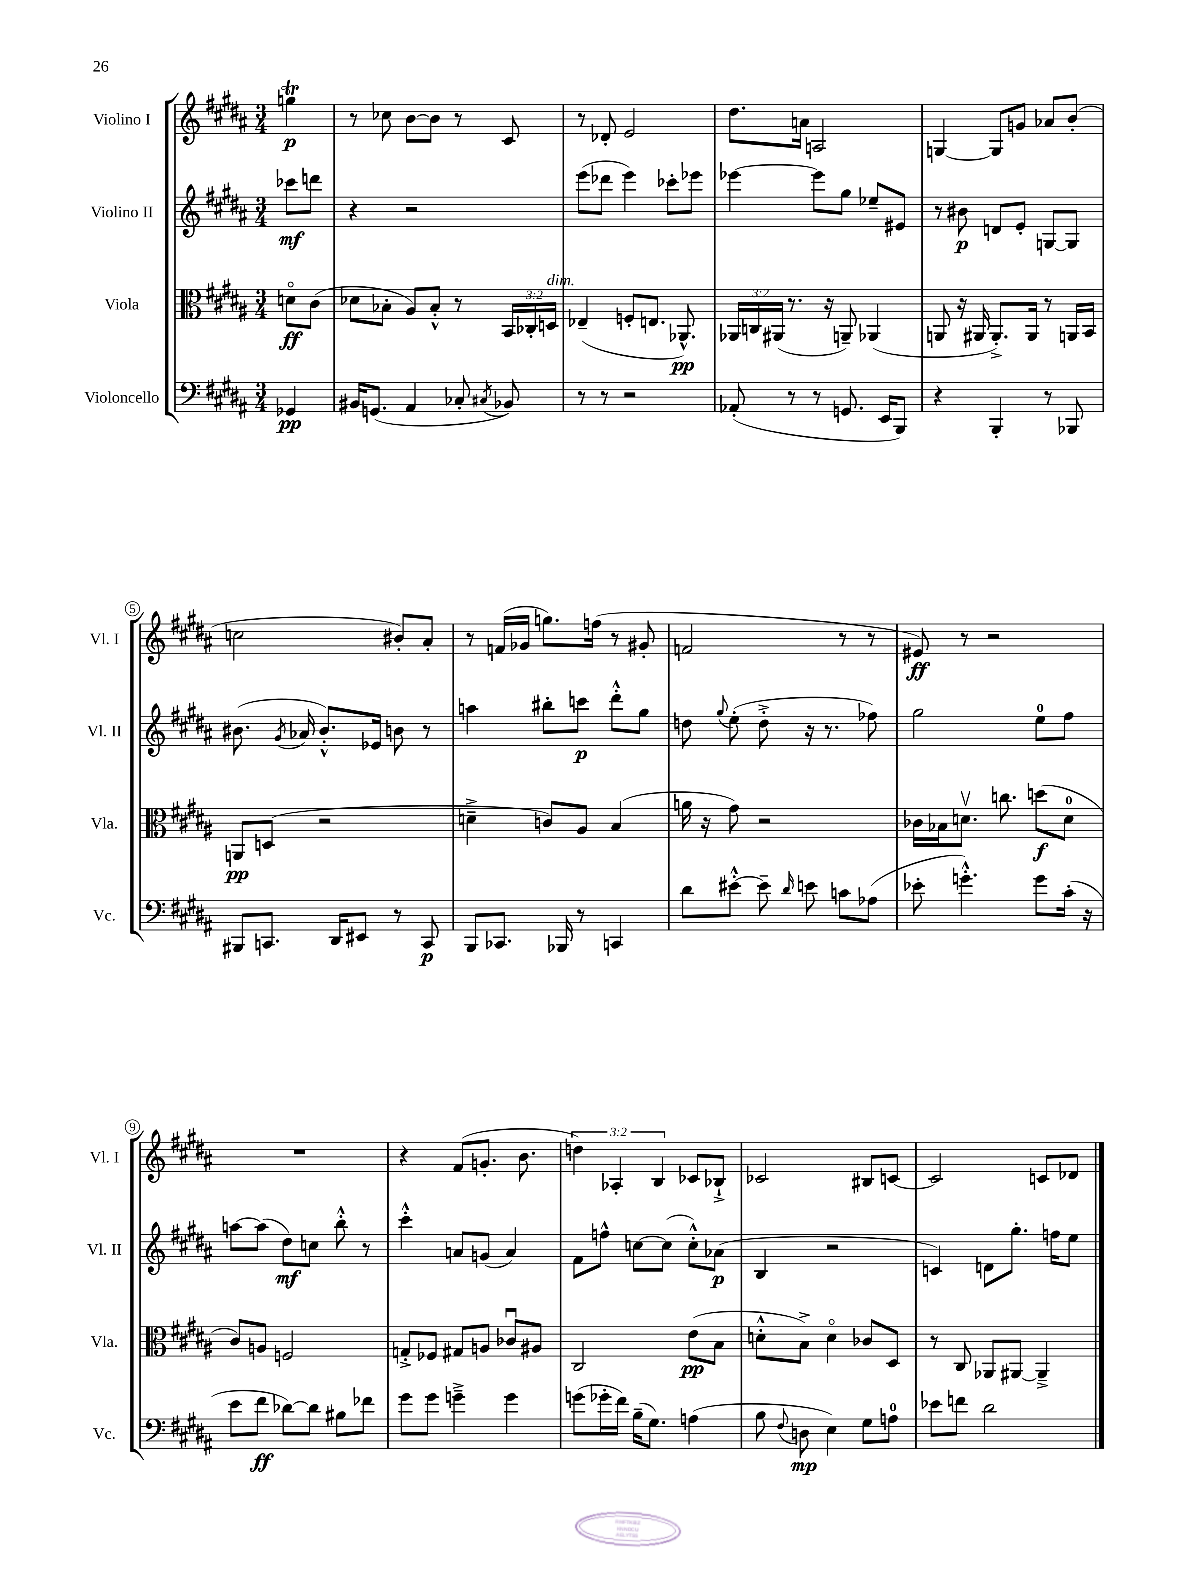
<<
\new StaffGroup <<
\new Staff = "s0" \with { instrumentName = "Violino I" shortInstrumentName = "Vl. I" } {
    \clef treble \key b \major \numericTimeSignature \time 3/4 \override Staff.TupletNumber.text = #tuplet-number::calc-fraction-text \partial 4
    \autoBeamOff g''4\trill\p |
    r8 ces''8 b'8[~ b'8] r8 cis'8 |
    r8 des'8-. e'2 |
    dis''8.[ a'16] a2 |
    g4~ g8[ g'8] aes'8[ b'8]-.( |
    c''2 bis'8[-.) ais'8]-. |
    r8 f'16[( ges'16] g''8.[) f''16]( r8 gis'8-. |
    f'2 r8 r8 |
    eis'8\ff) r8 r2 |
    R2. |
    r4 fis'8[( g'8.]-. b'8. |
    \tuplet 3/2 { d''4) aes4-. b4 } ces'8[ bes8]-!-> |
    ces'2 bis8[ c'8]~ |
    c'2 c'8[ des'8] \bar "|." |
}
\new Staff = "s1" \with { instrumentName = "Violino II" shortInstrumentName = "Vl. II" } {
    \clef treble \key b \major \numericTimeSignature \time 3/4 \partial 4
    \autoBeamOff ces'''8[\mf d'''8] |
    r4 r2 |
    e'''8[( des'''8] e'''4) ces'''8[-. ees'''8] |
    ees'''4~ ees'''8[ gis''8] ees''8[-- eis'8] |
    r8 bis'8\p d'8[ e'8]-. g8[~ g8] |
    bis'8.( \acciaccatura { gis'8 } aes'16 bis'8.[-.-^) ees'16] b'8 r8 |
    a''4 bis''8[-. c'''8]\p dis'''8[-.-^ gis''8] |
    d''8 \appoggiatura { gis''8 } e''8-.( d''8-.-> r16 r8. fes''8) |
    gis''2 e''8[-0 fis''8] |
    a''8[~ a''8]( dis''8[\mf) c''8] b''8-.-^ r8 |
    cis'''4-.-^ a'8[ g'8]( a'4) |
    fis'8[ f''8]-^ c''8[~ c''8]( c''8[-.-^) aes'8]\p( |
    b4 r2 |
    c'4) d'8[ gis''8.]-. f''16[ e''8] \bar "|." |
}
\new Staff = "s2" \with { instrumentName = "Viola" shortInstrumentName = "Vla." } {
    \clef alto \key b \major \numericTimeSignature \time 3/4 \override Staff.TupletNumber.text = #tuplet-number::calc-fraction-text \partial 4
    \autoBeamOff d'8[\flageolet\ff cis'8]( |
    des'8[ bes8]-. ais8[) bes8]-.-^ r8 \tuplet 3/2 { b,16[ ces16-. d16]^\markup { \italic "dim." } } |
    ees4--( f8[-. e8.] aes,8.-^\pp) |
    \tuplet 3/2 { aes,16[ c16 ais,16]( } r8. r16 a,8--) aes,4( |
    a,8 r16 ais,16 ais,8.[-.->) ais,16] r8 a,16[ b,16] |
    a,8[\pp d8]( r2 |
    d'4---> c'8[) ais8] b4( |
    a'16 r16 gis'8) r2 |
    ces'16[ bes16 d'8.]\upbow c''8. d''8[\f( d'8]-0 |
    cis'8[) a8] f2 |
    g8[-.-> fes8] gis8[ a8] ces'8[\downbow ais8] |
    cis2 e'8[\pp( b8] |
    d'8[-.-^ b8]->) d'4\flageolet ces'8[ dis8] |
    r8 cis8 aes,8[ ais,8]~ ais,4---> \bar "|." |
}
\new Staff = "s3" \with { instrumentName = "Violoncello" shortInstrumentName = "Vc." } {
    \clef bass \key b \major \numericTimeSignature \time 3/4 \partial 4
    \autoBeamOff ges,4\pp |
    bis,16[ g,8.]( ais,4 ces8-. \acciaccatura { cis8 } bes,8) |
    r8 r8 r2 |
    aes,8-.( r8 r8 g,8. e,16[ b,,8]) |
    r4 b,,4-. r8 bes,,8 |
    bis,,8[ c,8.] dis,16[ eis,8] r8 c,8\p |
    b,,8[ ces,8.] bes,,16 r8 c,4 |
    dis'8[ eis'8]~-.-^ eis'8-- \grace { dis'16 } e'8 c'8[ aes8]( |
    ees'8-. g'4.-.-^) g'8[ cis'16]-.( r16 |
    e'8[ fis'8]\ff des'8[~) des'8] bis8[ fes'8] |
    gis'8[ gis'8] g'4---> g'4 |
    g'8[( ges'16-. fis'16]) b16[--( gis8.]) a4( |
    b8 \appoggiatura { fis8 } d8\mp e4) gis8[ a8]-0 |
    ees'8[ f'8] dis'2 \bar "|." |
}
>>
>>
\layout { \context { \Score \override BarNumber.stencil = #(make-stencil-circler 0.1 0.3 ly:text-interface::print) } }
